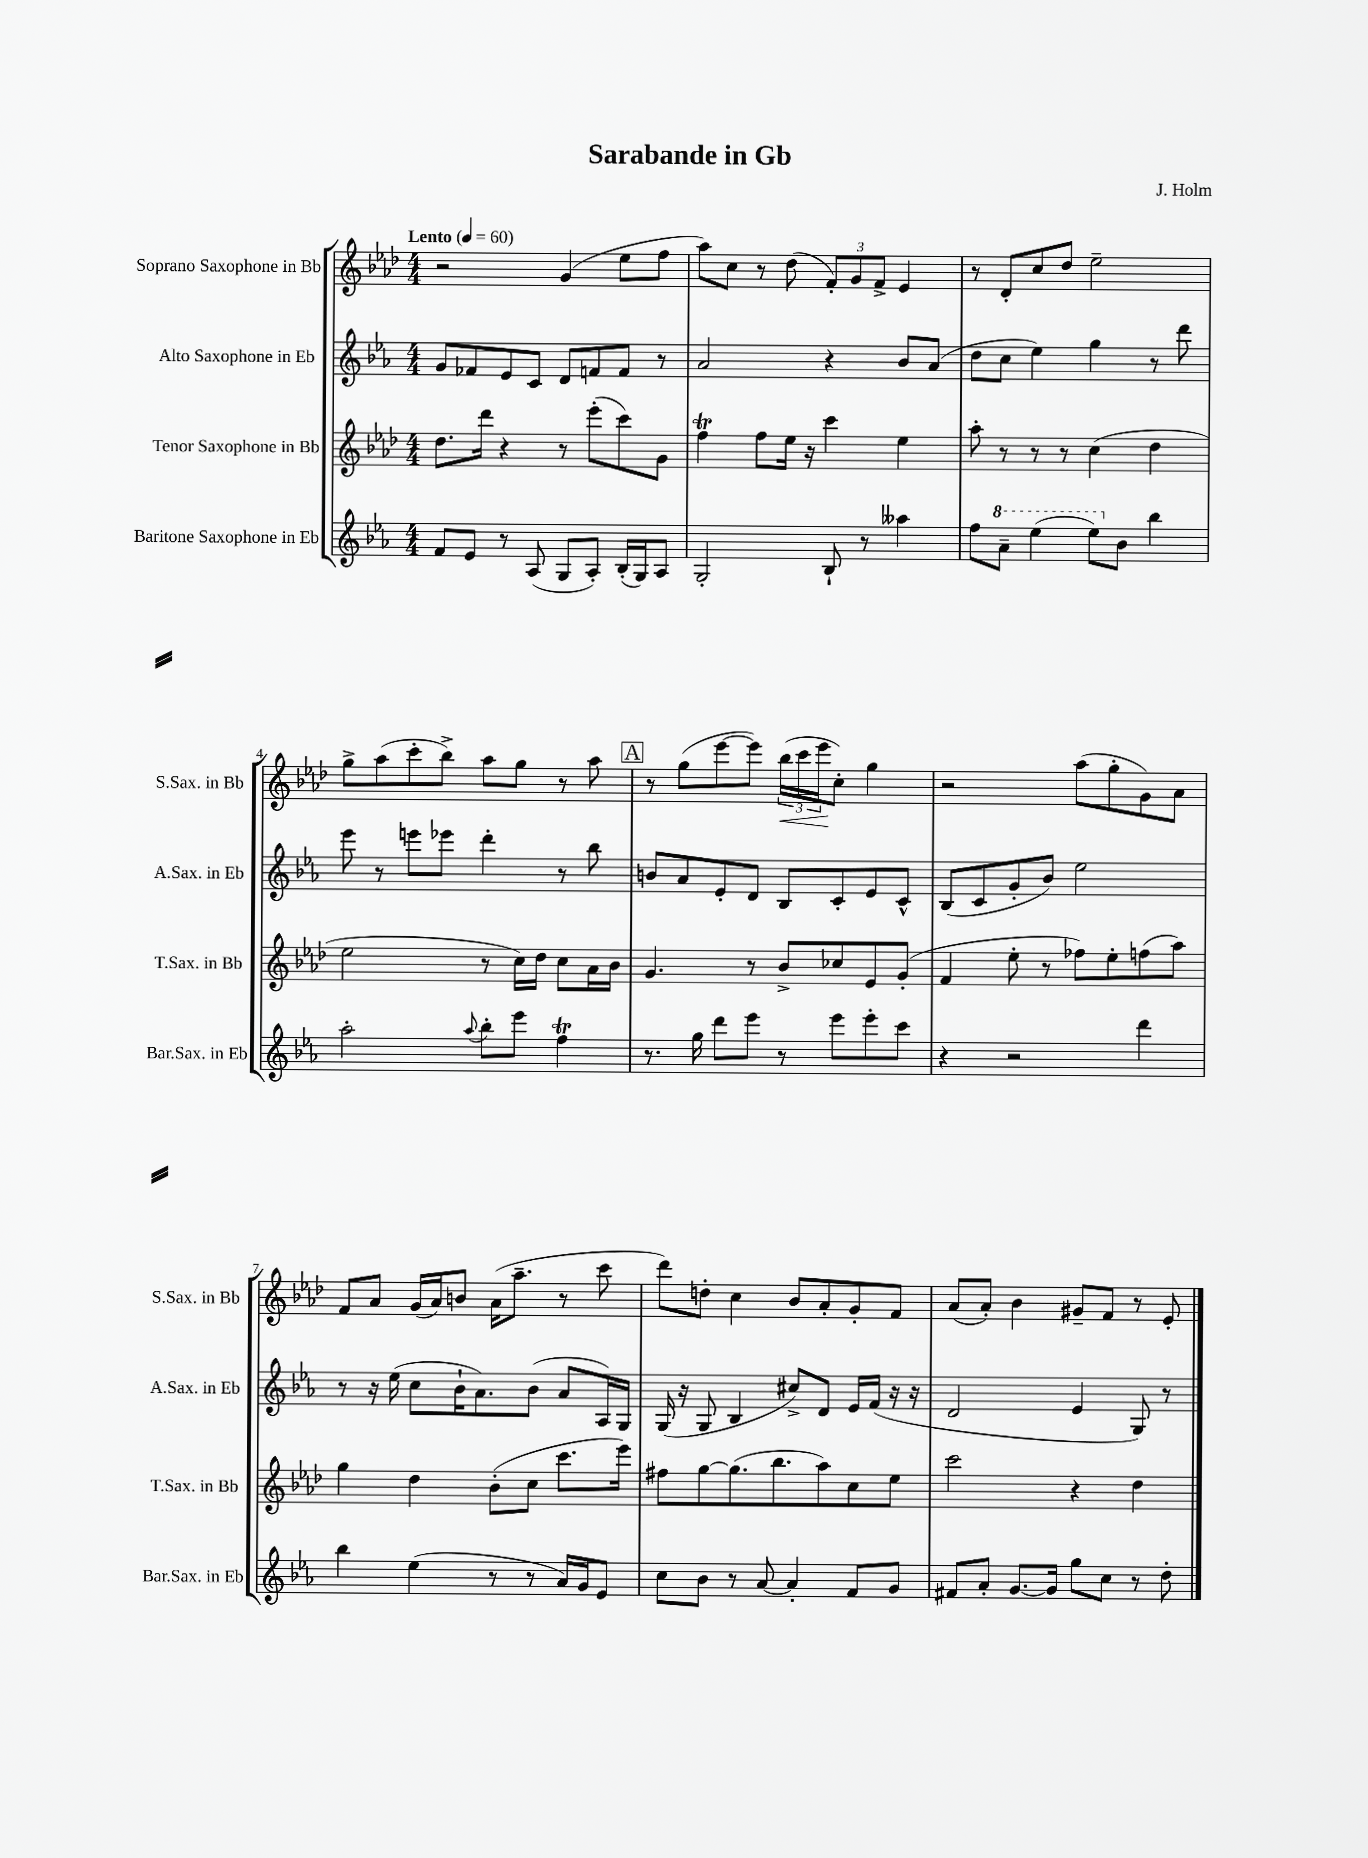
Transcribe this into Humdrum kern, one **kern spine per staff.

**kern	**kern	**kern	**kern
*staff4	*staff3	*staff2	*staff1
*clefG2	*clefG2	*clefG2	*clefG2
*k[b-e-a-]	*k[b-e-a-d-]	*k[b-e-a-]	*k[b-e-a-d-]
*M4/4	*M4/4	*M4/4	*M4/4
*MM60	*MM60	*MM60	*MM60
8f	8.dd-	8g	2r
8e-	.	8f-	.
.	16ddd-	.	.
8r	4r	8e-	.
(8A-	.	8c	.
8G	8r	8d	(4g
8A-')	(8eee-'	8f	.
(16B-'	8ccc)	8f	8ee-
16G)	.	.	.
8A-	8g	8r	8ff
=	=	=	=
2G'	4ff	2a-	8aa-)
.	.	.	8cc
.	8ff	.	8r
.	16ee-	.	(8dd-
.	16r	.	.
8B-`	4ccc	4r	12f')
.	.	.	12g
8r	.	.	.
.	.	.	12f^
4aa--	4ee-	8b-	4e-
.	.	(8a-	.
=	=	=	=
8ff	8aa-'	8dd	8r
8aa-~	8r	8cc	8d-'
(4eee-	8r	4ee-)	8cc
.	8r	.	8dd-
8eee-)	(4cc	4gg	2ee-~
8b-	.	.	.
4bb-	4dd-	8r	.
.	.	8ddd	.
=	=	=	=
2aa-'	2ee-	8eee-	8gg^
.	.	8r	(8aa-
.	.	8eee	8ccc'
.	.	8eee-	8bb-^)
8qqaa-	.	.	.
8bb-'	8r	4ddd'	8aa-
8eee-	16cc)	.	8gg
.	16dd-	.	.
4ff	8cc	8r	8r
.	16a-	8bb-	8aa-
.	16b-	.	.
=	=	=	=
8.r	4.g	8b	8r
.	.	8a-	(8gg
16gg	.	.	.
8ddd	.	8e-'	[8eee-
8eee-	8r	8d	8eee-])
8r	8b-^	8B-	(24bb-
.	.	.	24ccc
.	.	.	24eee-
8eee-	8cc-	8c'	8cc')
8eee-'	8e-	8e-	4gg
8ccc	(8g'	8c^^	.
=	=	=	=
4r	4f	(8B-	2r
.	.	8c	.
2r	8ee-'	8g'	.
.	8r	8b-)	.
.	8ff-)	2ee-	(8aa-
.	8ee-'	.	8gg'
4ddd	(8ff	.	8g)
.	8aa-)	.	8a-
=	=	=	=
4bb-	4gg	8r	8f
.	.	16r	8a-
.	.	(16ee-	.
(4ee-	4dd-	8cc	(16g
.	.	.	16a-)
.	.	16b-`	8b
.	.	8.a-)	.
8r	(8b-'	.	(16a-
.	.	.	8.aa-~
8r	8cc	(8b-	.
16a-)	8.ccc	8a-	8r
16g	.	.	.
8e-	.	16A-)	8ccc
.	16eee-)	16G	.
=	=	=	=
8cc	8ff#	(16G	8ddd-)
.	.	16r	.
8b-	[8gg	8G	8dd'
8r	(8.gg]	4B-	4cc
[8a-	.	.	.
.	8.bb-	.	.
4a-']	.	8cc#^)	8b-
.	8aa-)	8d	8a-'
8f	8cc	16e-	8g'
.	.	(16f	.
8g	8ee-	16r	8f
.	.	16r	.
=	=	=	=
8f#	2ccc	2d	(8a-
8a-'	.	.	8a-')
[8.g	.	.	4b-
16g]	.	.	.
8gg	4r	4e-	8g#~
8cc	.	.	8f
8r	4dd-	8G)	8r
8dd'	.	8r	8e-'
==	==	==	==
*-	*-	*-	*-
